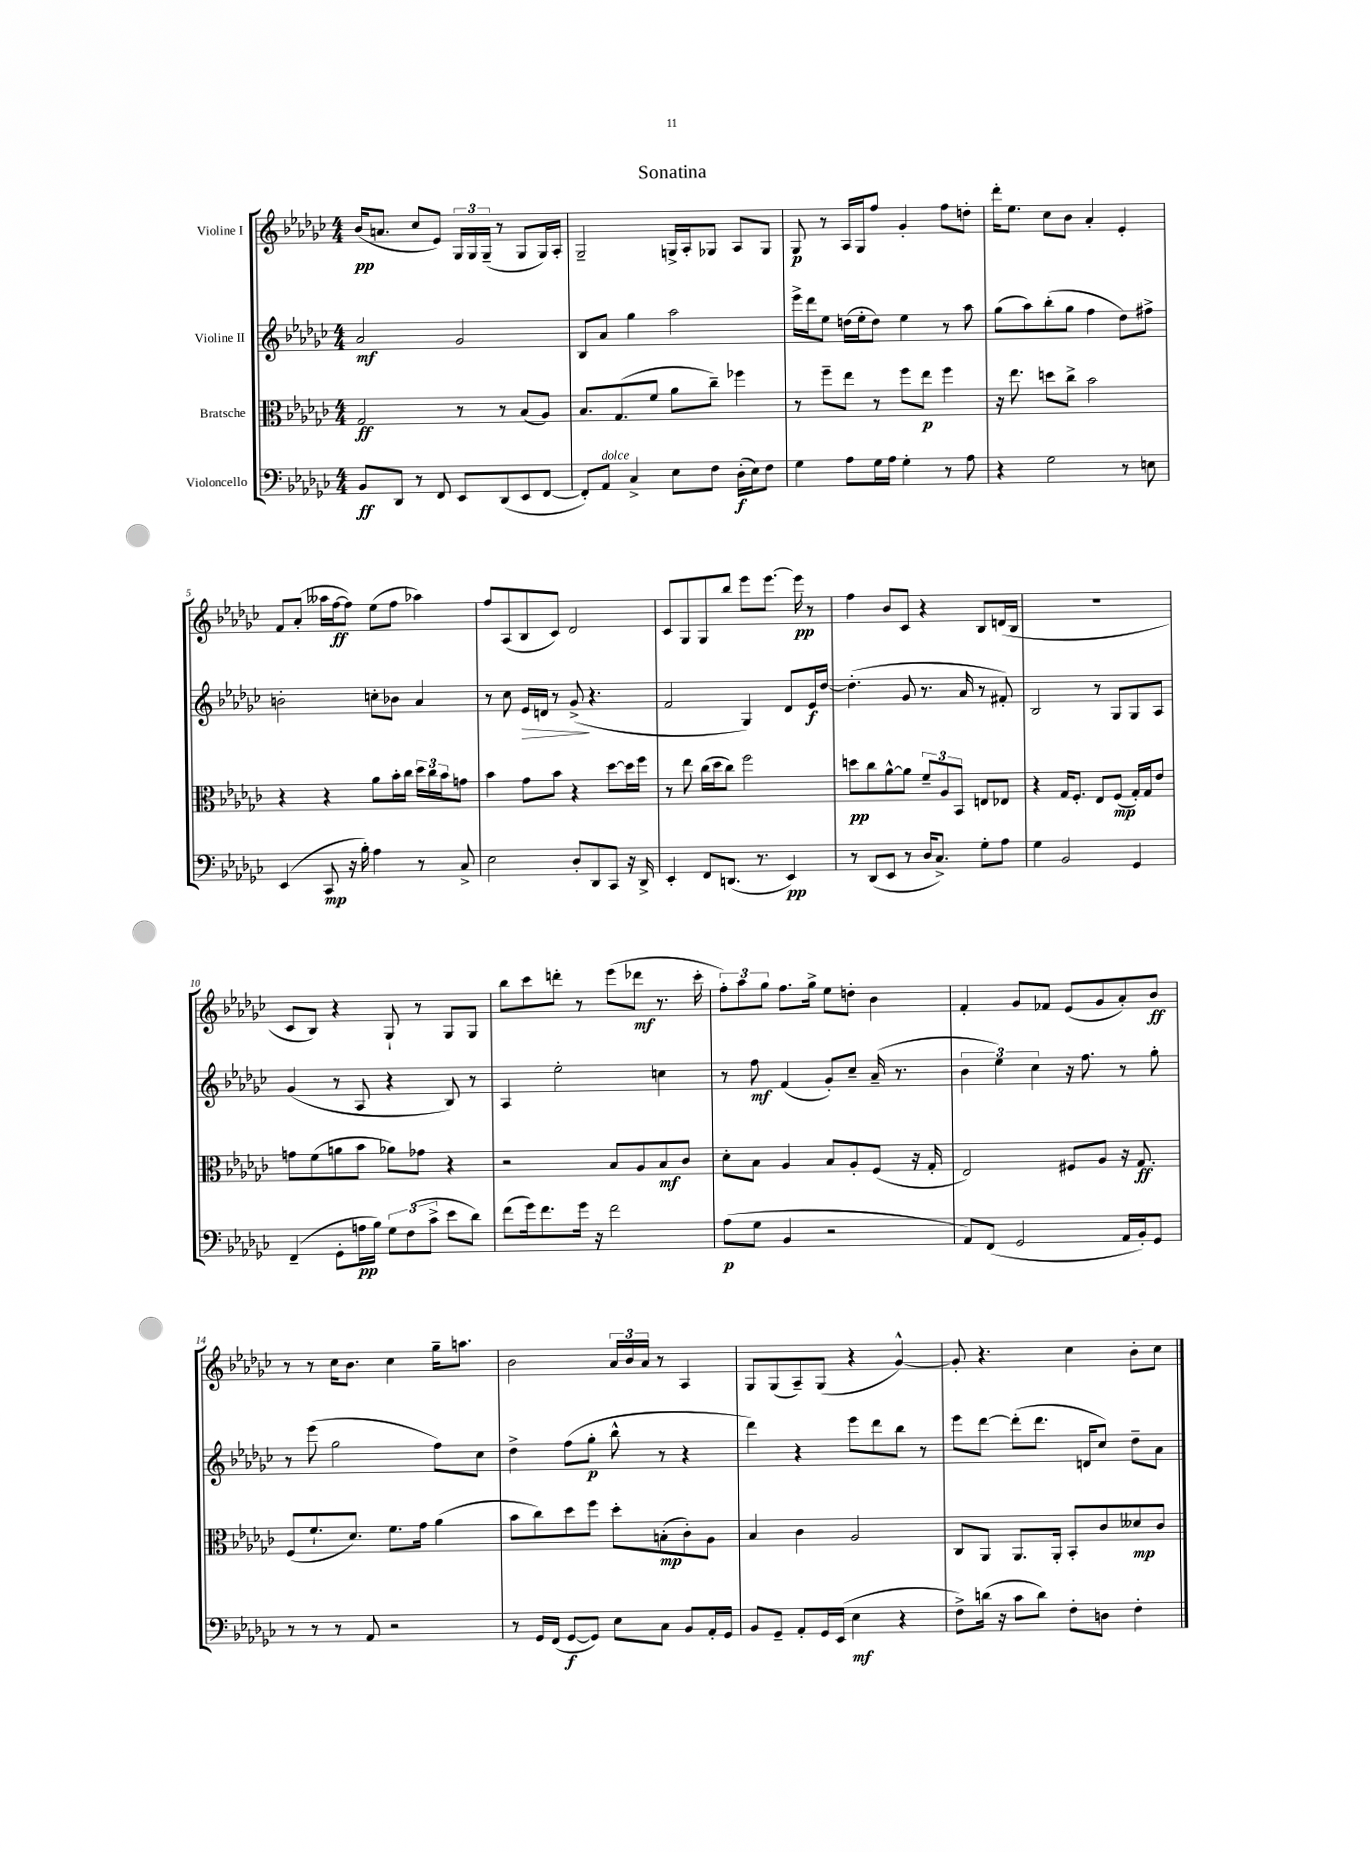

**kern	**dynam	**kern	**dynam	**kern	**dynam	**kern	**dynam
*part4	*part4	*part3	*part3	*part2	*part2	*part1	*part1
*staff4	*staff4	*staff3	*staff3	*staff2	*staff2	*staff1	*staff1
*I"Violoncello	*	*I"Bratsche	*	*I"Violine II	*	*I"Violine I	*
*clefF4	*	*clefC3	*	*clefG2	*	*clefG2	*
*k[b-e-a-d-g-c-]	*	*k[b-e-a-d-g-c-]	*	*k[b-e-a-d-g-c-]	*	*k[b-e-a-d-g-c-]	*
*M4/4	*	*M4/4	*	*M4/4	*	*M4/4	*
=1	=1	=1	=1	=1	=1	=1	=1
8BB-/L	ff	2G-/	ff	2a-/	mf	(16b-/KL	pp
.	.	.	.	.	.	8.an/J	.
8DD-/J	.	.	.	.	.	.	.
8r	.	.	.	.	.	8cc-/L	.
8FF/	.	.	.	.	.	8e-/J)	.
8EE-/L	.	8r	.	2g-/	.	24G-/LL	.
.	.	.	.	.	.	24G-/	.
.	.	.	.	.	.	(24G-~/JJ	.
(8DD-/	.	8r	.	.	.	8r	.
8EE-/	.	(8B-/L	.	.	.	8G-/L	.
[8FF/J	.	8A-/J)	.	.	.	16G-/L)	.
.	.	.	.	.	.	16A-'/JJ	.
=2	=2	=2	=2	=2	=2	=2	=2
8FF'/L])	.	8.B-/L	.	8B-/L	.	2G-~/	.
!LO:TX:a:i:t=dolce	!	!	!	!	!	!	!
8AA-/J	.	.	.	8a-/J	.	.	.
.	.	(8.G-/	.	.	.	.	.
4C-^/	.	.	.	4gg-\	.	.	.
.	.	8f/J	.	.	.	.	.
8E-\L	.	8a-\L	.	2aa-\	.	16Gn^/LL	.
.	.	.	.	.	.	16A-'/J	.
8F\J	.	8cc-~\J)	.	.	.	8G-X/J	.
(16D-'\LL	f	4ff-X\	.	.	.	8A-/L	.
16E-\J)	.	.	.	.	.	.	.
8F\J	.	.	.	.	.	8G-/J	.
=3	=3	=3	=3	=3	=3	=3	=3
4G-\	.	8r	.	16eee-^\LL	.	8G-/	p
.	.	.	.	16ddd-\J	.	.	.
.	.	8ff~\L	.	8ee-\J	.	8r	.
8A-\L	.	8ee-\J	.	(16ddn\LL	.	16A-/LL	.
.	.	.	.	16ee-'\J	.	16G-/J	.
16G-\L	.	8r	.	8dd\J)	.	8ff/J	.
16A-\JJ	.	.	.	.	.	.	.
4G-'\	.	8ff\L	.	4ee-\	.	4g-'/	.
.	.	8ee-\J	p	.	.	.	.
8r	.	4ff\	.	8r	.	8ff\L	.
8A-\	.	.	.	8aa-\	.	8ddn'\J	.
=4	=4	=4	=4	=4	=4	=4	=4
4r	.	16r	.	(8gg-\L	.	16ddd-'\KL	.
.	.	8.ee-\	.	.	.	8.ee-\J	.
.	.	.	.	8aa-\)	.	.	.
2G-\	.	8ddn\L	.	(8bb-'\	.	8cc-\L	.
.	.	8cc-^\J	.	8gg-\J	.	8b-\J	.
.	.	2b-\	.	4ff\	.	4a-'/	.
8r	.	.	.	8dd-\L)	.	4e-'/	.
8En\	.	.	.	8ff#X^\J	.	.	.
!!LO:LB:g=z
=5	=5	=5	=5	=5	=5	=5	=5
(4EE-/	.	4r	.	2bn'\	.	8f/L	.
.	.	.	.	.	.	(8a-'/J	.
8CC-/	mp	4r	.	.	.	16aa--X\LL	.
.	.	.	.	.	.	[16ff\J	ff
16r	.	.	.	.	.	8ff\J])	.
16B-'\)	.	.	.	.	.	.	.
4A-\	.	8a-\L	.	8ccn'\L	.	(8ee-\L	.
.	.	16b-'\L	.	8b-X\J	.	8ff\J	.
.	.	16cc-\JJ	.	.	.	.	.
8r	.	24dd-\LL	.	4a-/	.	4aa-X\)	.
.	.	24cc-\	.	.	.	.	.
.	.	24b-\J	.	.	.	.	.
8C-^/	.	8gn\J	.	.	.	.	.
=6	=6	=6	=6	=6	=6	=6	=6
2E-\	.	4b-\	.	8r	.	8ff/L	.
.	.	.	.	8cc-\	.	(8A-/	.
!	!	!	!	!	!LO:HP:b	!	!
.	.	8g-\L	.	16e-/LL	>	8B-/	.
.	.	.	.	16dn/JJ	.	.	.
.	.	8b-\J	.	8r	.	8c-/J)	.
8D-'/L	.	4r	.	(8g-^/	.	2d-/	.
8DD-/	.	.	.	4.r	]	.	.
8CC-/J	.	[8dd-\L	.	.	.	.	.
16r	.	16dd-\L]	.	.	.	.	.
16DD-^/	.	16ff\JJ	.	.	.	.	.
=7	=7	=7	=7	=7	=7	=7	=7
4EE-'/	.	8r	.	2f/	.	8c-/L	.
.	.	8ee-\	.	.	.	8G-/	.
8FF/L	.	(16cc-\LL	.	.	.	8G-/	.
.	.	16dd-\J	.	.	.	.	.
(8.DDn/J	.	8cc-\J)	.	.	.	8bb-/J	.
.	.	2ff\	.	4G-/)	.	8eee-\L	.
8.r	.	.	.	.	.	.	.
.	.	.	.	.	.	[8.eee-\J	.
4EE-/)	pp	.	.	8d-/L	.	.	.
.	.	.	.	.	.	16eee-\]	pp
.	.	.	.	16e-/L	f	8r	.
.	.	.	.	[16dd-/JJ	.	.	.
=8	=8	=8	=8	=8	=8	=8	=8
8r	.	8ddn\L	pp	(4.dd-'\]	.	4ff\	.
(8DD-/L	.	8cc-\	.	.	.	.	.
8EE-/J	.	[8a-^^\	.	.	.	8b-/L	.
8r	.	8a-\J]	.	8g-/	.	8c-/J	.
16D-/KL	.	12f~/L	.	8.r	.	4r	.
8.C-^/J)	.	.	.	.	.	.	.
.	.	12A-/	.	.	.	.	.
.	.	12BB-/J	.	.	.	.	.
.	.	.	.	16a-/	.	.	.
8G-'\L	.	8En/L	.	8r	.	8B-/L	.
8A-\J	.	8E-X/J	.	8f#X'/)	.	(16dn/L	.
.	.	.	.	.	.	16B-/JJ	.
=9	=9	=9	=9	=9	=9	=9	=9
4G-\	.	4r	.	2B-/	.	1r	.
2BB-/	.	16G-/KL	.	.	.	.	.
.	.	8.F'/J	.	.	.	.	.
.	.	8E-/L	.	8r	.	.	.
.	.	(8F/J	mp	8G-/L	.	.	.
4GG-/	.	16G-'/LL)	.	8G-/	.	.	.
.	.	16G-/J	.	.	.	.	.
.	.	8e-/J	.	8A-/J	.	.	.
!!LO:LB:g=z
=10	=10	=10	=10	=10	=10	=10	=10
(4FF~/	.	8gn\L	.	(4g-/	.	8c-/L	.
.	.	(8f\	.	.	.	8B-/J)	.
8GG-'\L	.	8an\	.	8r	.	4r	.
16An\L	pp	8b-\J	.	8A-/	.	.	.
16B-\JJ)	.	.	.	.	.	.	.
12G-\L	.	8a-X\L)	.	4r	.	8G-`/	.
(12F\	.	.	.	.	.	.	.
.	.	8g-X\J	.	.	.	8r	.
12c-^\J	.	.	.	.	.	.	.
8e-\L	.	4r	.	8B-/)	.	8G-/L	.
8d-\J)	.	.	.	8r	.	8G-/J	.
=11	=11	=11	=11	=11	=11	=11	=11
(8f\L	.	2r	.	4A-/	.	8bb-\L	.
16g-\k)	.	.	.	.	.	8ccc-\	.
8.f\	.	.	.	.	.	.	.
.	.	.	.	2ee-'\	.	8dddn'\J	.
16g-\Jk	.	.	.	.	.	8r	.
16r	.	.	.	.	.	.	.
2f\	.	8B-/L	.	.	.	(8eee-\L	.
.	.	8A-/	.	.	.	8ddd-X\J	mf
.	.	8B-/	mf	4ccn\	.	8.r	.
.	.	8c-/J	.	.	.	.	.
.	.	.	.	.	.	16ccc-'\	.
=12	=12	=12	=12	=12	=12	=12	=12
(8A-\L	p	8d-'\L	.	8r	.	12ff'\L)	.
.	.	.	.	.	.	12aa-\	.
8G-\J	.	8B-\J	.	8ff\	mf	.	.
.	.	.	.	.	.	12gg-\J	.
4BB-/	.	4A-/	.	(4f/	.	8.ff\L	.
.	.	.	.	.	.	16gg-^\Jk	.
2r	.	8B-/L	.	8g-'/L)	.	8ee-\L	.
.	.	8A-'/	.	8cc-~/J	.	8ddn'\J	.
.	.	(8F/J	.	(16a-~/	.	4b-\	.
.	.	.	.	8.r	.	.	.
.	.	16r	.	.	.	.	.
.	.	16G-'/	.	.	.	.	.
=13	=13	=13	=13	=13	=13	=13	=13
8AA-/L)	.	2E-/)	.	6b-\	.	4f'/	.
(8FF/J	.	.	.	.	.	.	.
.	.	.	.	6ee-\)	.	.	.
2GG-/	.	.	.	.	.	8g-/L	.
.	.	.	.	6cc-\	.	.	.
.	.	.	.	.	.	8f-X/J	.
.	.	8F#X/L	.	16r	.	(8e-/L	.
.	.	.	.	8.ff\	.	.	.
.	.	8A-/J	.	.	.	8g-/	.
16AA-/LL	.	16r	.	8r	.	8a-'/)	.
16BB-'/J)	.	8.G-/	ff	.	.	.	.
8GG-/J	.	.	.	8gg-'\	.	8b-/J	ff
!!LO:LB:g=z
=14	=14	=14	=14	=14	=14	=14	=14
8r	.	(8F/L	.	8r	.	8r	.
8r	.	8.f`/	.	(8eee-\	.	8r	.
8r	.	.	.	2gg-\	.	16cc-\KL	.
.	.	8.d-/J)	.	.	.	8.b-\J	.
8AA-/	.	.	.	.	.	.	.
2r	.	8.f\L	.	.	.	4cc-\	.
.	.	16g-\Jk	.	.	.	.	.
.	.	(4a-\	.	8ff\L)	.	16gg-~\KL	.
.	.	.	.	.	.	8.aan\J	.
.	.	.	.	8cc-\J	.	.	.
=15	=15	=15	=15	=15	=15	=15	=15
8r	.	8b-\L	.	4dd-^\	.	2b-\	.
16GG-/LL	.	8cc-\)	.	.	.	.	.
(16FF/JJ	.	.	.	.	.	.	.
[8GG-/L	f	8dd-\	.	(8ff\L	.	.	.
8GG-/J])	.	8ff\J	.	8gg-'\J	p	.	.
8E-\L	.	8dd-'\L	.	8bb-^^\	.	24a-/LL	.
.	.	.	.	.	.	24b-/	.
.	.	.	.	.	.	24a-/JJ	.
8C-\J	.	(8Bn'\	mp	8r	.	8r	.
8BB-/L	.	8c-'\)	.	4r	.	4A-/	.
16AA-'/L	.	8A-\J	.	.	.	.	.
16GG-/JJ	.	.	.	.	.	.	.
=16	=16	=16	=16	=16	=16	=16	=16
8BB-/L	.	4B-/	.	4ddd-\)	.	8G-/L	.
8GG-~/J	.	.	.	.	.	(8G-/	.
8AA-'/L	.	4c-\	.	4r	.	8A-~/)	.
16GG-/L	.	.	.	.	.	(8G-/J	.
(16EE-/JJ	.	.	.	.	.	.	.
4E-\	mf	2A-/	.	8eee-\L	.	4r	.
.	.	.	.	8ddd-\	.	.	.
4r	.	.	.	8bb-\J	.	[4g-^^/)	.
.	.	.	.	8r	.	.	.
=17	=17	=17	=17	=17	=17	=17	=17
8F^\L)	.	8C-/L	.	8eee-\L	.	8g-'/]	.
(16dn\Jk	.	8AA-/J	.	[8ddd-\J	.	4.r	.
16r	.	.	.	.	.	.	.
8c-\L	.	8.AA-/L	.	(8ddd-'\L]	.	.	.
8d\J)	.	.	.	8.ddd-\J	.	.	.
.	.	16AA-'/Jk	.	.	.	.	.
8F'\L	.	8BB-'/L	.	.	.	4cc-\	.
.	.	.	.	16dn/KL	.	.	.
8Dn\J	.	8c-/	.	8cc-/J)	.	.	.
4F'\	.	8d--X/	mp	8dd-~\L	.	8b-'\L	.
.	.	8c-/J	.	8a-\J	.	8cc-\J	.
==	==	==	==	==	==	==	==
*-	*-	*-	*-	*-	*-	*-	*-
